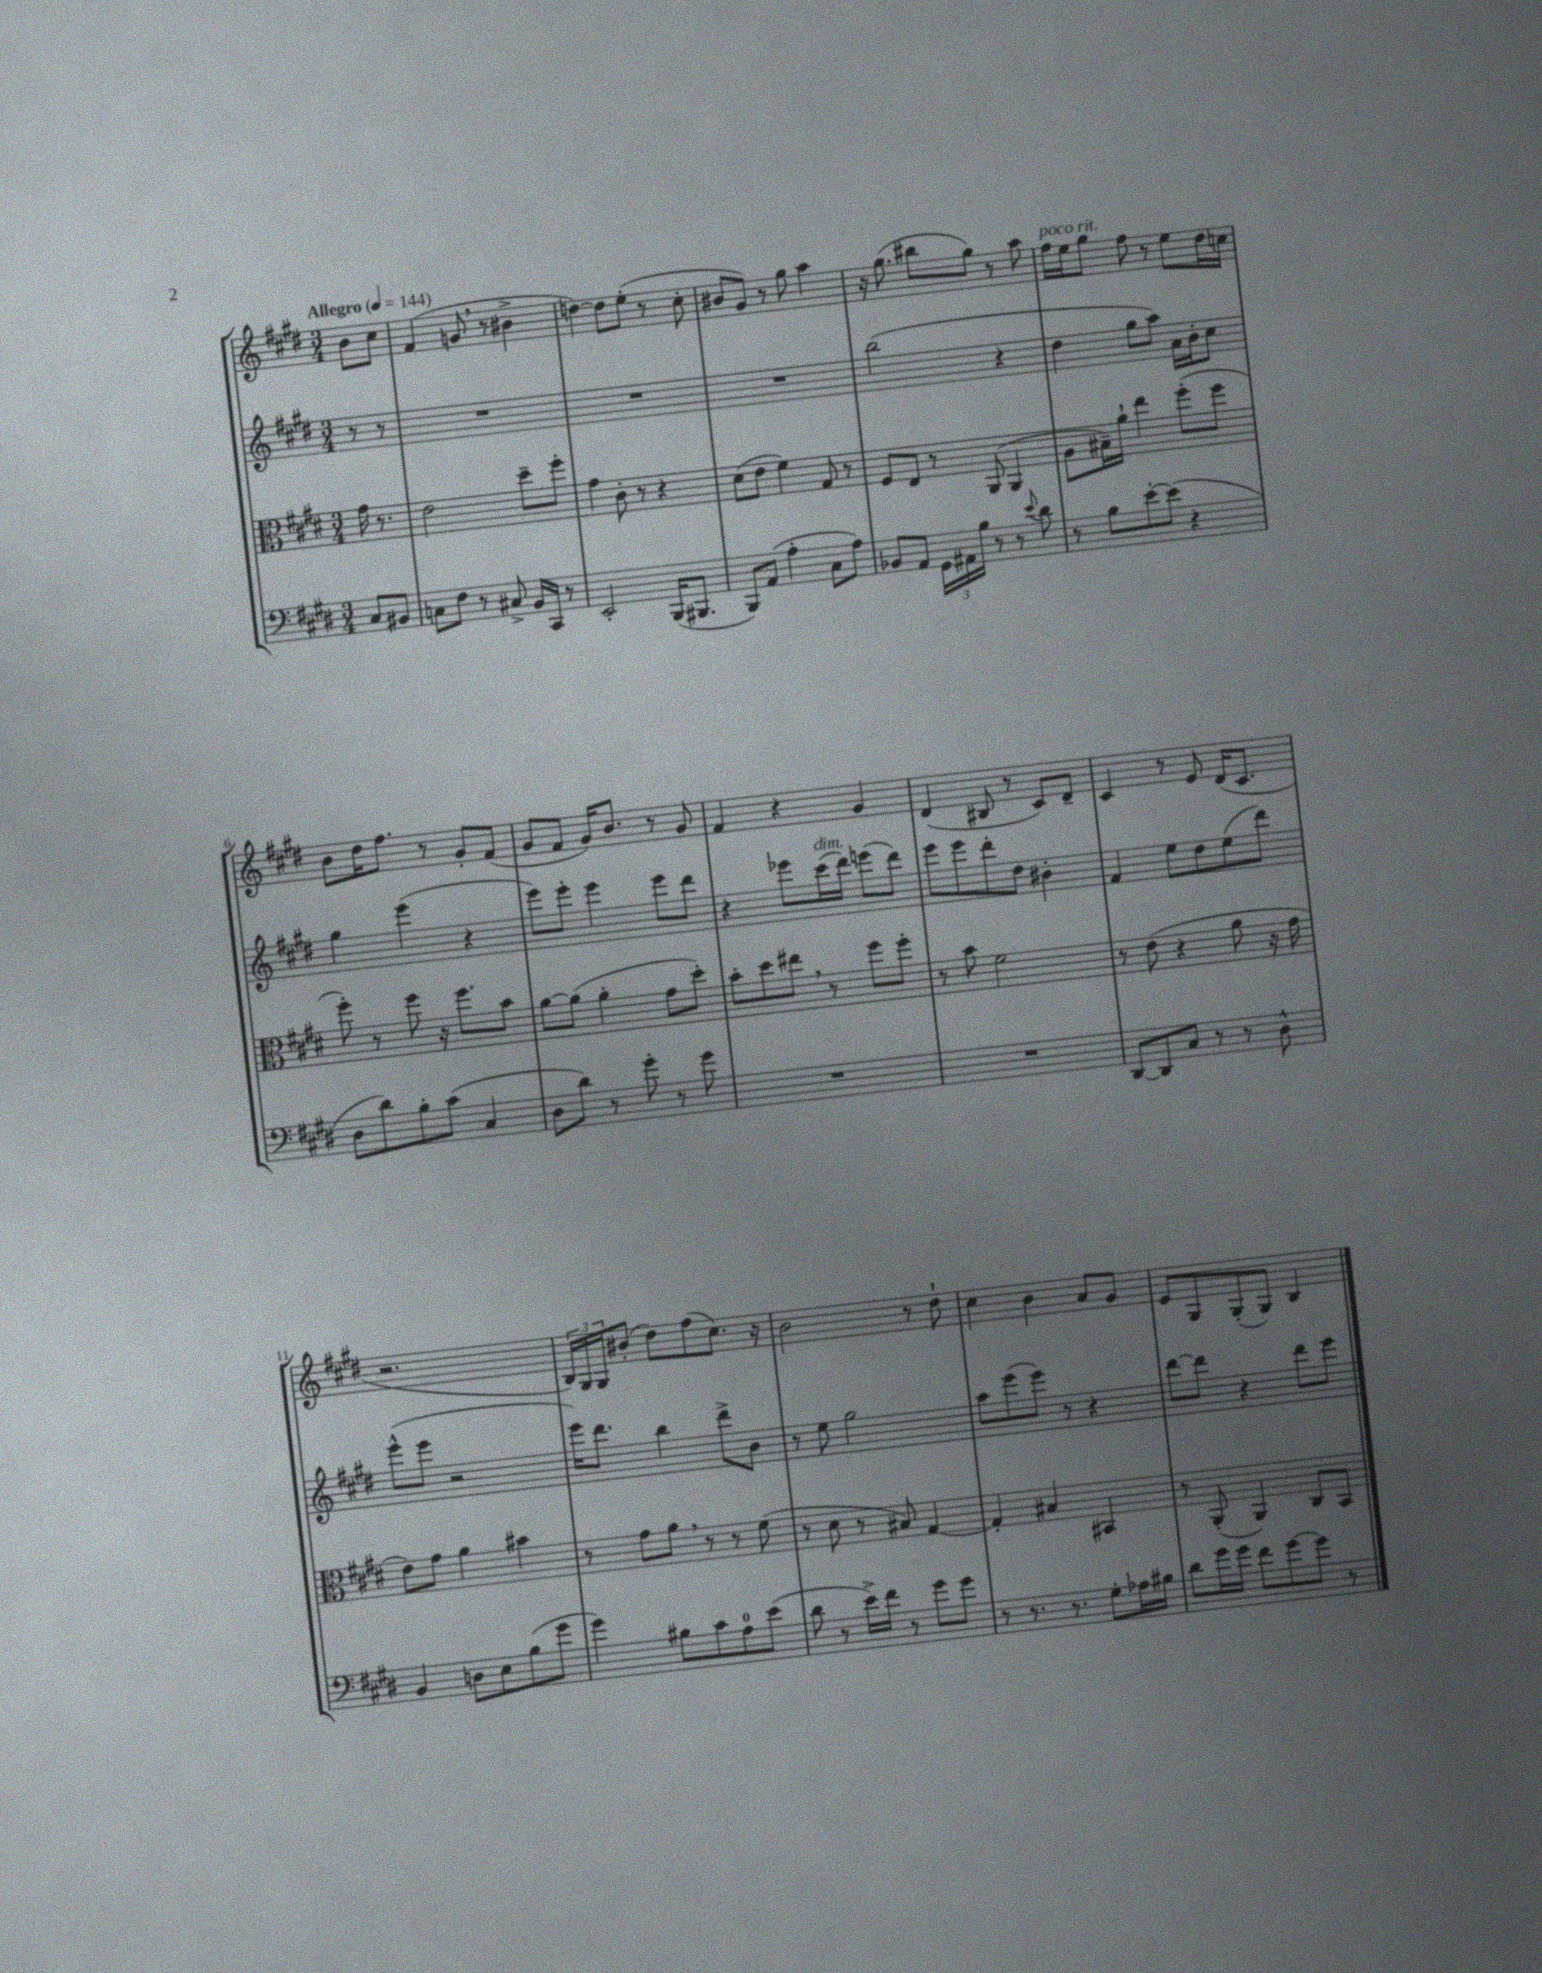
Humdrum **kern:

**kern	**kern	**kern	**kern
*part4	*part3	*part2	*part1
*staff4	*staff3	*staff2	*staff1
*clefF4	*clefC3	*clefG2	*clefG2
*k[f#c#g#d#]	*k[f#c#g#d#]	*k[f#c#g#d#]	*k[f#c#g#d#]
*M3/4	*M3/4	*M3/4	*M3/4
*MM144	*MM144	*MM144	*MM144
=	=	=	=
!	!	!	!LO:TX:a:B:t=Allegro
8C#/L	16g#\	8r	8b\L
.	8.r	.	.
8BB#X/J	.	8r	8cc#\J
=1	=1	=1	=1
8Cn\L	2e\	2.r	(4f#/
8F#\J	.	.	.
8r	.	.	8gn,/
8C#X^/	.	.	8r
16BB/LL	8dd#~\L	.	4b#X^\
16CC#/JJ	.	.	.
8r	8ff#'\J	.	.
=2	=2	=2	=2
2EE'/	4g#\	2.r	[4ddn\)
.	8c#'\	.	8dd\L]
.	8r	.	(8ee'\J
(16BBB/KL	4r	.	8r
8.BBB#X/J	.	.	.
.	.	.	8cc#'\
=3	=3	=3	=3
8BBB/L)	(8d#\L	2.r	8b#X/L
(8AA/J	8e\J	.	8g#/J)
4A'\	4f#\)	.	8r
.	.	.	8gg#\
8C#\L	8G#/	.	4aa\
8A\J)	8r	.	.
=4	=4	=4	=4
8BB-X/L	8F#/L	(2bb\	16r
.	.	.	(8.gg#\
8AA/J	8E/J	.	.
24GG#\LL	8r	.	8bb#X\L
24AA#X\	.	.	.
24B\JJ	.	.	.
8r	(8AA/	.	8gg#\J)
8r	4AA/	4r	8r
8qqe/	.	.	.
8d#\	.	.	8aa\
=5	=5	=5	=5
!	!	!	!LO:TX:a:i:t=poco rit.
8r	8A\L	4dd#\	16ff#\LL
.	.	.	16ee\J
8B\L	16B#X~\L)	.	8gg#\J
.	16a`\JJ	.	.
[8e'\	4ee\	8gg#\L	8ff#\
(8e\J]	.	8aa\J)	8r
4r	(8ff#'\L	16a\LL	8ee\L
.	.	16b'\J	.
.	8ff#\J	8cc#\J	16dd#\L
.	.	.	16ccn\JJ
!!LO:LB:g=z
=6	=6	=6	=6
8D#\L	8ff#'\)	4gg#\	8b\L
8d#\)	8r	.	16dd#\K
.	.	.	8.ff#\J
8B'\	8ff#\	(4eee\	.
(8c#\J	16r	.	8r
.	8.ff#\L	.	.
4C#/	.	4r	8g#'/L
.	8b\J	.	(8f#/J
=7	=7	=7	=7
8D#\L	[8a\L	8eee\L)	8g#/L
8d#\J)	(8a\J]	8eee'\J	8f#/J
8r	4a'\	4eee\	16g#/KL)
.	.	.	8.b/J
8g#'\	.	.	.
8r	8g#\L	8eee\L	8r
8g#\	8dd#'\J)	8ddd#\J	8g#/
=8	=8	=8	=8
2.r	8b'\L	4r	4f#/
.	8dd#\	.	.
.	8ee#X,\J	8eee-X\L	4r
!	!	!LO:TX:a:i:t=dim.	!
.	8r	(16ccc#\L	.
.	.	16ddd#\JJ)	.
.	8ff#\L	(8eeen\L	4g#/
.	8ff#'\J	8ddd#\J)	.
=9	=9	=9	=9
2.r	8r	8eee\L	(4d#/
.	8b\	8eee\	.
.	2f#\	8ddd#'\	8B#X/
.	.	8dd#\J	8r
.	.	4b#X'\	8c#/L)
.	.	.	8d#~/J
=10	=10	=10	=10
[8DD#/L	8r	4f#/	4c#/
8DD#/]	(8e\	.	.
8C#/J	4r	8ee\L	8r
8r	.	8dd#\	8e/
8r	8a\	(8ee\	(16d#/KL
.	.	.	8.c#/J
8D#^^\	16r	8ddd#\J)	.
.	16g#\	.	.
!!LO:LB:g=z
=11	=11	=11	=11
4BB/	8e\L)	(8eee^^\L	2.r
.	8g#\J	8eee\J	.
8Dn\L	4a\	2r	.
8E\	.	.	.
(8B\	4b#X\	.	.
8g#\J	.	.	.
=12	=12	=12	=12
4g#\)	8r	16eee\KL)	24B/LL)
.	.	.	24G#/
.	.	8.ddd#\J	.
.	.	.	24G#/J
.	8g#\L	.	(8b#X'/J
8B#X\L	8a,\J	4bb\	8dd#\L)
8c#\	8r	.	(8ff#\
8A\	8r	8ddd#^\L	8.cc#\J)
(8e\J	(8f#\	8b\J	.
.	.	.	16r
=13	=13	=13	=13
8d#\	8r	8r	2b\
8r	8d#\	8ee\	.
16e^\LL)	8r	2gg#\	.
16f#\JJ	.	.	.
8r	8B#X/)	.	.
8g#\L	[4G#/	.	8r
8g#\J	.	.	8dd#`\
=14	=14	=14	=14
8r	4G#'/]	8aa\L	4cc#\
8.r	.	(8eee\	.
.	4B#X/	8eee\J)	4b\
8.r	.	.	.
.	.	8r	.
8G#'\L	4BB#X/	4r	8a/L
16A-X\L	.	.	8g#/J
16B#X\JJ	.	.	.
=15	=15	=15	=15
8d#\L	8r	[8ddd#\L	8e/L
16g#\L	(8AA'/	8ddd#\J]	8G#/
16g#\JJ	.	.	.
8f#\L	4AA/)	4r	(8G#'/
[8g#\	.	.	8G#/J)
8g#\J]	8C#/L	8ddd#\L	4B/
8r	8BB/J	8eee\J	.
==	==	==	==
*-	*-	*-	*-
